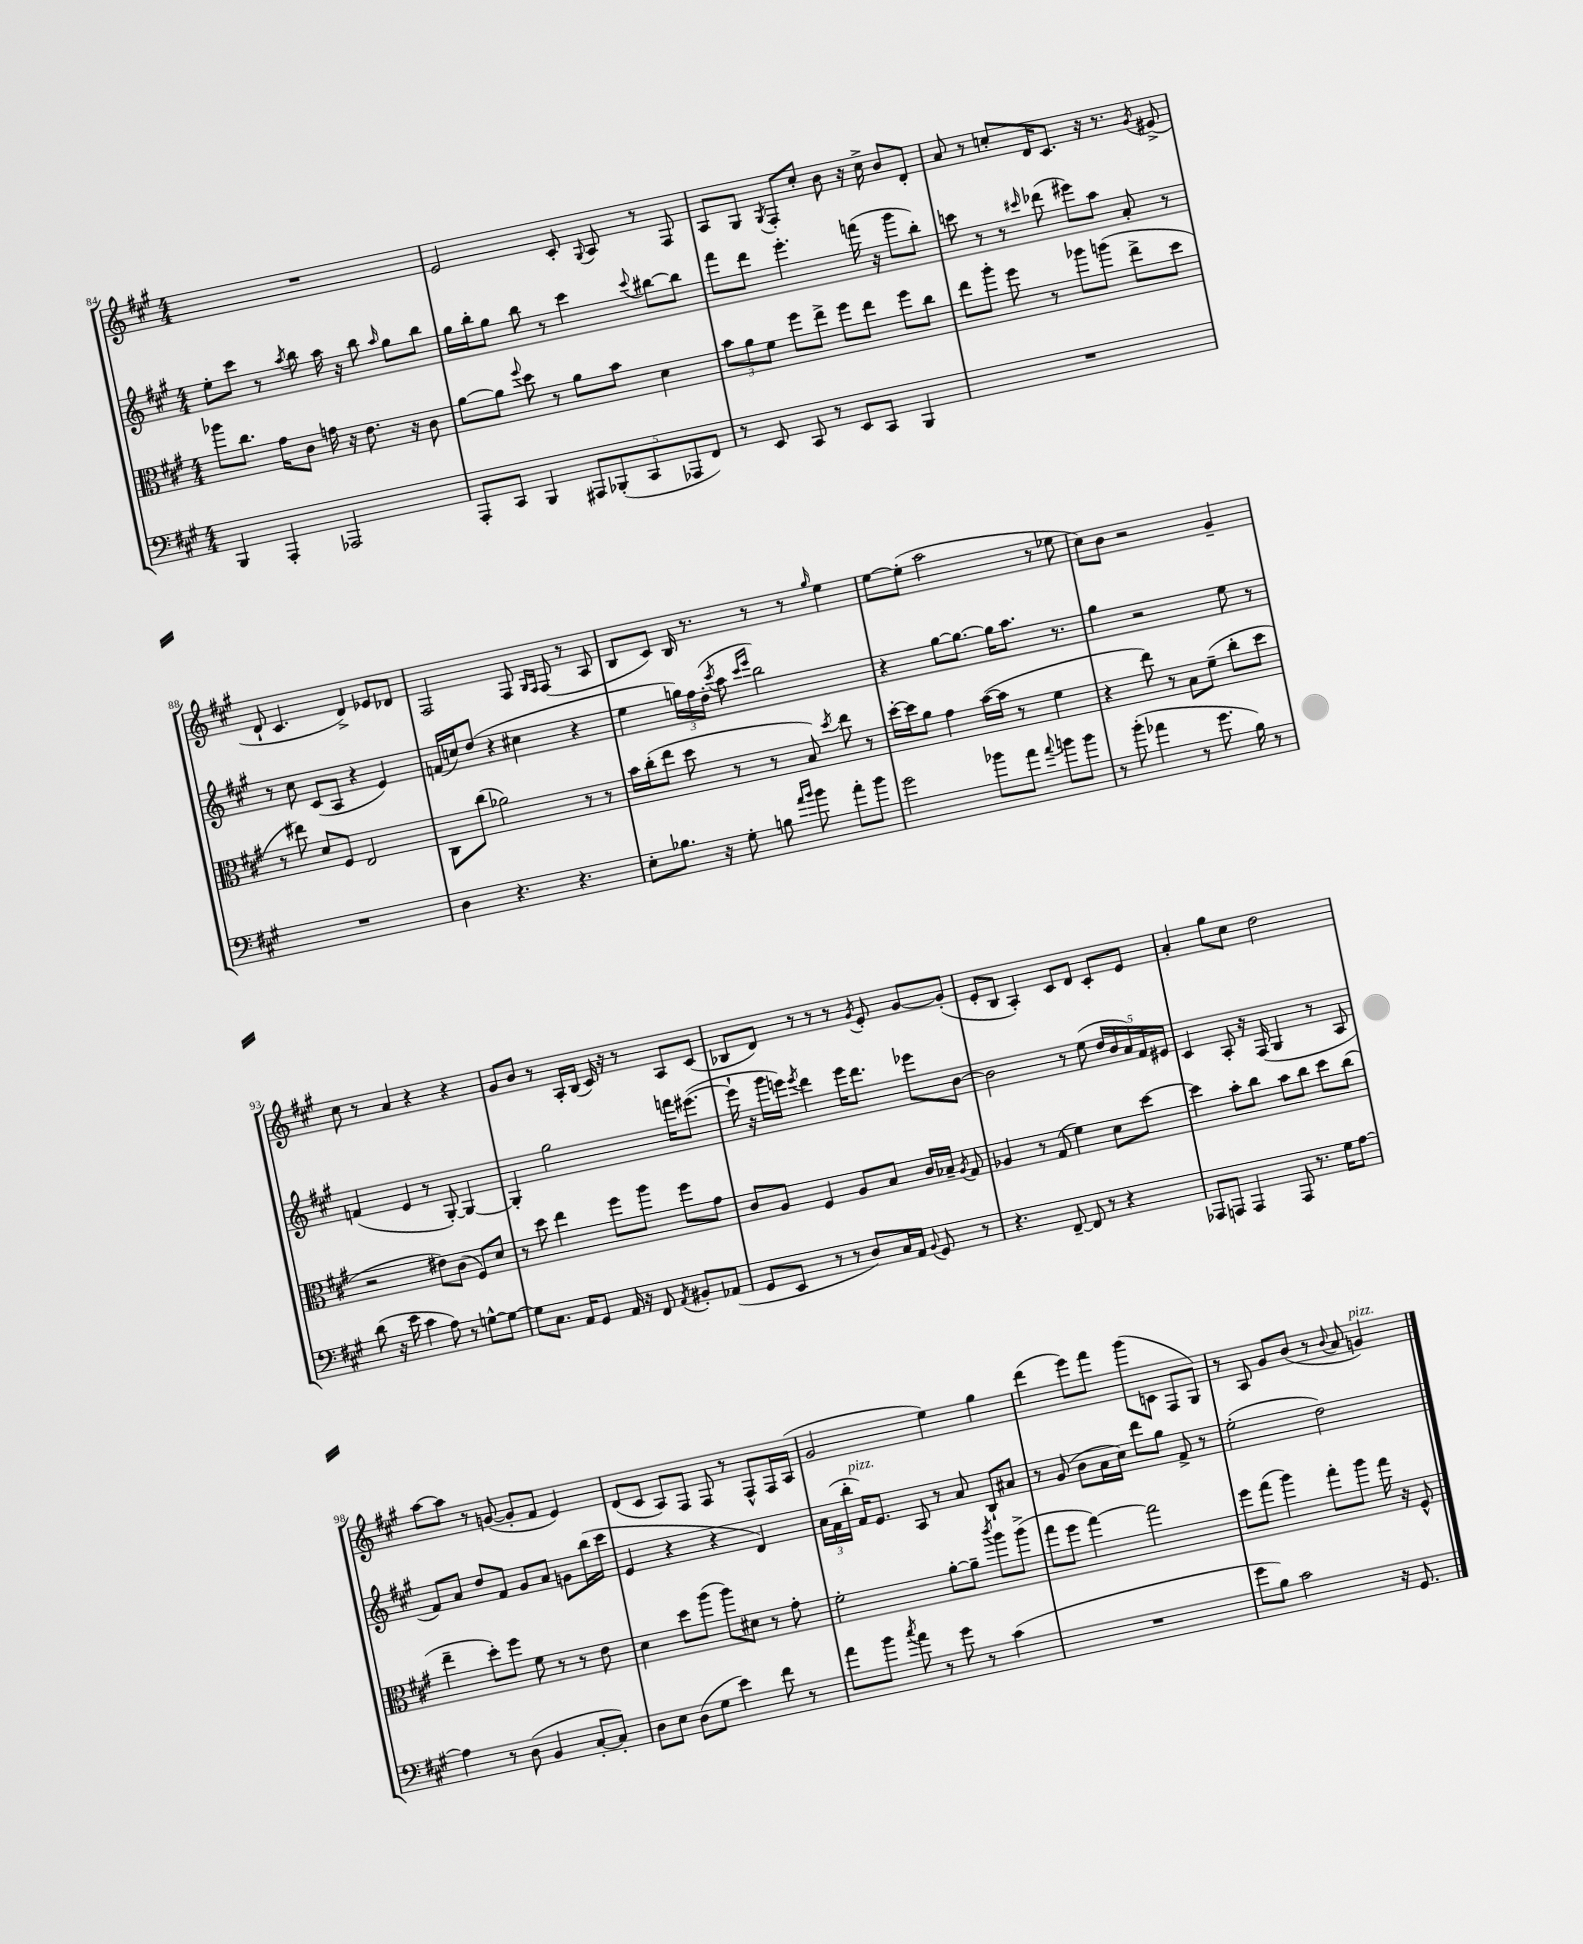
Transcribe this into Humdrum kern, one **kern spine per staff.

**kern	**kern	**kern	**kern
*staff4	*staff3	*staff2	*staff1
*clefF4	*clefC3	*clefG2	*clefG2
*k[f#c#g#]	*k[f#c#g#]	*k[f#c#g#]	*k[f#c#g#]
*M4/4	*M4/4	*M4/4	*M4/4
4BBB	8aa-	8ee'	1r
.	8.cc#	8ccc#	.
4AAA'	.	8r	.
.	16g#	.	.
.	.	8qaa	.
.	8c#	8bb	.
2AAA-	16g	16aa	.
.	16r	16r	.
.	8.e	8bb	.
.	.	16qqaa	.
.	.	8gg#	.
.	16r	.	.
.	8c#	8bb	.
=	=	=	=
8AAA'	[8a	16gg#	2e
.	.	16bb'	.
8CC#	8a]	8gg#	.
.	8qqff#	.	.
4BBB	8dd	8bb	.
.	8r	8r	.
10AAA#	8a	4ccc#	8c#'
(10BBB-'	.	.	.
.	.	.	8qqG#
.	8b	.	8A
10CC#	.	.	.
.	.	8qqccc#	.
.	4d	[8bb#	8r
10AAA-	.	.	.
.	.	8bb#]	8F#
10FF#)	.	.	.
=	=	=	=
8r	12b	8fff#	8A
.	12a	.	.
8EE	.	8ddd	8G#
.	12f#	.	.
.	.	.	8qG#
8CC#	8ff#	4.eee'	8F#'
8r	8ee^	.	8cc#'
8EE	8ff#	.	8b
8CC#	8ee	(16fff	16r
.	.	16r	16cc#^
4BBB	8ff#	8ggg#	8b
.	8cc#	8bb')	8d'
=	=	=	=
1r	8ee	8ccc	8a
.	8aa'	8r	8r
.	8ff#	8r	8cc'
.	.	16qqccc#	.
.	8r	(8ddd-	16d
.	.	.	8.c#
.	8aa-	8eee#)	.
.	(8aa	8aa	16r
.	.	.	8.r
.	8ee^	8a'	.
.	.	.	8qg#
.	8dd	8r	(8e#^
=	=	=	=
1r	8r	8r	8d`
.	8ee#)	8cc#	4.c#
.	8d	(8c#	.
.	8F#	8A	.
.	2E	4r	4d^)
.	.	4e)	8e-
.	.	.	8d-
=	=	=	=
4D	8C#	(16f	2F#
.	.	16cc)	.
.	(8cc#	(8dd	.
4.r	2a-)	4r	.
.	.	4cc#	8F#
.	.	.	16qqG#
.	.	.	16qqF#
4.r	.	.	(8F#
.	8r	4r	8r
.	8r	.	8A
=	=	=	=
8E'	16b	4ee	8B
.	(16cc#'	.	.
8.B-	8ee	.	8c#)
.	8dd	24gg)	16B
.	.	24ff#	.
16r	.	.	8.r
.	.	(24dd'	.
.	.	8qccc#	.
8G#'	8r	8aa	.
.	.	16qqccc#	.
.	.	16qqeee	.
8B	8r	2bb)	8r
16qqa	.	.	.
16qqb	.	.	.
8b	8B)	.	8r
.	8qdd	.	16qqgg#
8a'	8ee	.	4ee
8b	8r	.	.
=	=	=	=
2g#	[16dd'	4r	[8ee
.	16dd]	.	.
.	8a	.	(8ee']
.	4g#	[8gg#	2aa
.	.	8.gg#_	.
8b-	([16b	.	.
.	16b]	16gg#]	.
8a	8r	8.aa	.
8qqa	.	.	.
8b	4f#	.	8r
.	.	8.r	.
8b	.	.	8ee-
=	=	=	=
8r	4r	4gg#	8cc#)
(8b'	.	.	8b
4a-	8ee)	2r	2r
.	8r	.	.
8r	8B	.	.
8.g#	(8f#~	.	.
.	8cc#'	8ee	4g#~
16B)	.	.	.
8r	8dd	8r	.
=	=	=	=
(8d	2r	(4f	8cc#
16r	.	.	8r
16e	.	.	.
4c#	.	4e	4a
8A)	8e#)	8r	4r
8r	(8c#	[8G#')	.
[8G^^	8F#)	4G#_	4r
8G_	8d	.	.
=	=	=	=
8G]	8r	4G#']	8g#
8.C#	8dd	.	8b
.	4ee	2gg#	8r
16AA	.	.	.
8GG#	.	.	16A'
.	.	.	(16B
16AA	8ff#	.	16c#)
16r	.	.	16r
8FF#	8aa	.	8r
8qAA	.	.	.
8BB#'	8ff#	16fff	8A
.	.	([8.eee#	.
(8AA-	8g#	.	(8c#
=	=	=	=
8GG#	8c#	16eee#`]	8B-
.	.	16r	.
8EE	8A	16ggg#	8d)
.	.	16eee)	.
.	.	8qeee	.
8r	4F#	4ddd	8r
8r	.	.	8r
8D)	8A	16eee	8r
.	.	8.ddd	.
.	.	.	8qg#
16C#	8B	.	8e'
16AA	.	.	.
8qqBB	.	.	.
8GG#	16c#	8eee-	[8g#
.	16B-~	.	.
.	8qA	.	.
8r	8G#	[8b	(8g#']
=	=	=	=
4.r	4A-	2b]	8e'
.	.	.	8B
.	8r	.	4A')
[8FF#~	(8G#	.	.
8FF#]	4f#)	8r	8c#
8r	.	(8ee	8d
4r	8d	20dd	8c#'
.	.	20b	.
.	.	20a)	.
.	[8dd	.	8e
.	.	20f#	.
.	.	20e#	.
=	=	=	=
8AAA-	4dd]	4c#	4a'
8AAA	.	.	.
4AAA	8b'	8A'	8gg#
.	8cc#	16r	8cc#
.	.	(16F#	.
8AAA	8b	4G#	2dd
8.r	8cc#	.	.
.	8dd	8r	.
16G#	.	.	.
[8A	(8cc#	8A	.
=	=	=	=
4A]	4ee~	8f#)	[8aa
.	.	8a	8aa]
8r	8dd')	8dd	8r
(8D	8ff#	8f#	([8g
4BB	8f#	8g#	8g']
.	8r	8a	8f#
[8C#'	8r	8g	4e)
8C#'])	8e	(16bb	.
.	.	16ccc#	.
=	=	=	=
8D	4d	4e	(8d
8E	.	.	8c#
(8D	8dd	4r	8A)
8G#	(8aa	.	8F#
4e)	8aa)	4r	8F#
.	8d#	.	8r
8f#	8r	4d)	8F#^^
8r	8g#'	.	16F#
.	.	.	(16A
=	=	=	=
8a	2f#'	24a	2g#
.	.	(24f#	.
.	.	24bb'	.
8b	.	16f#)	.
.	.	8.e	.
8qcc#	.	.	.
8a	.	.	.
8r	.	8A	.
8g#	[8a'	8r	4ee)
8r	8a~]	8a	.
.	8qccc#	.	.
(4c#	8aa	8B`	4gg#
.	(8aa^	8a#	.
=	=	=	=
1r	8gg#	8r	(4ddd
.	8ff#	(8g#	.
.	[4gg#)	8b	8eee)
.	.	16a	8fff#
.	.	16cc#)	.
.	2gg#]	8ddd	(8ggg#
.	.	8gg#	8c
.	.	8f#^	8F#
.	.	8r	8G#)
=	=	=	=
8g#	8ff#	(2ee'	8r
8B)	(8gg#	.	8A
2c#	4aa)	.	8g#
.	.	.	(8b
.	8gg#'	2dd)	8r
.	.	.	8qqb
.	8aa	.	8a
16r	16gg#	.	4g)
8.GG#	16r	.	.
.	8F#^^	.	.
==	==	==	==
*-	*-	*-	*-
